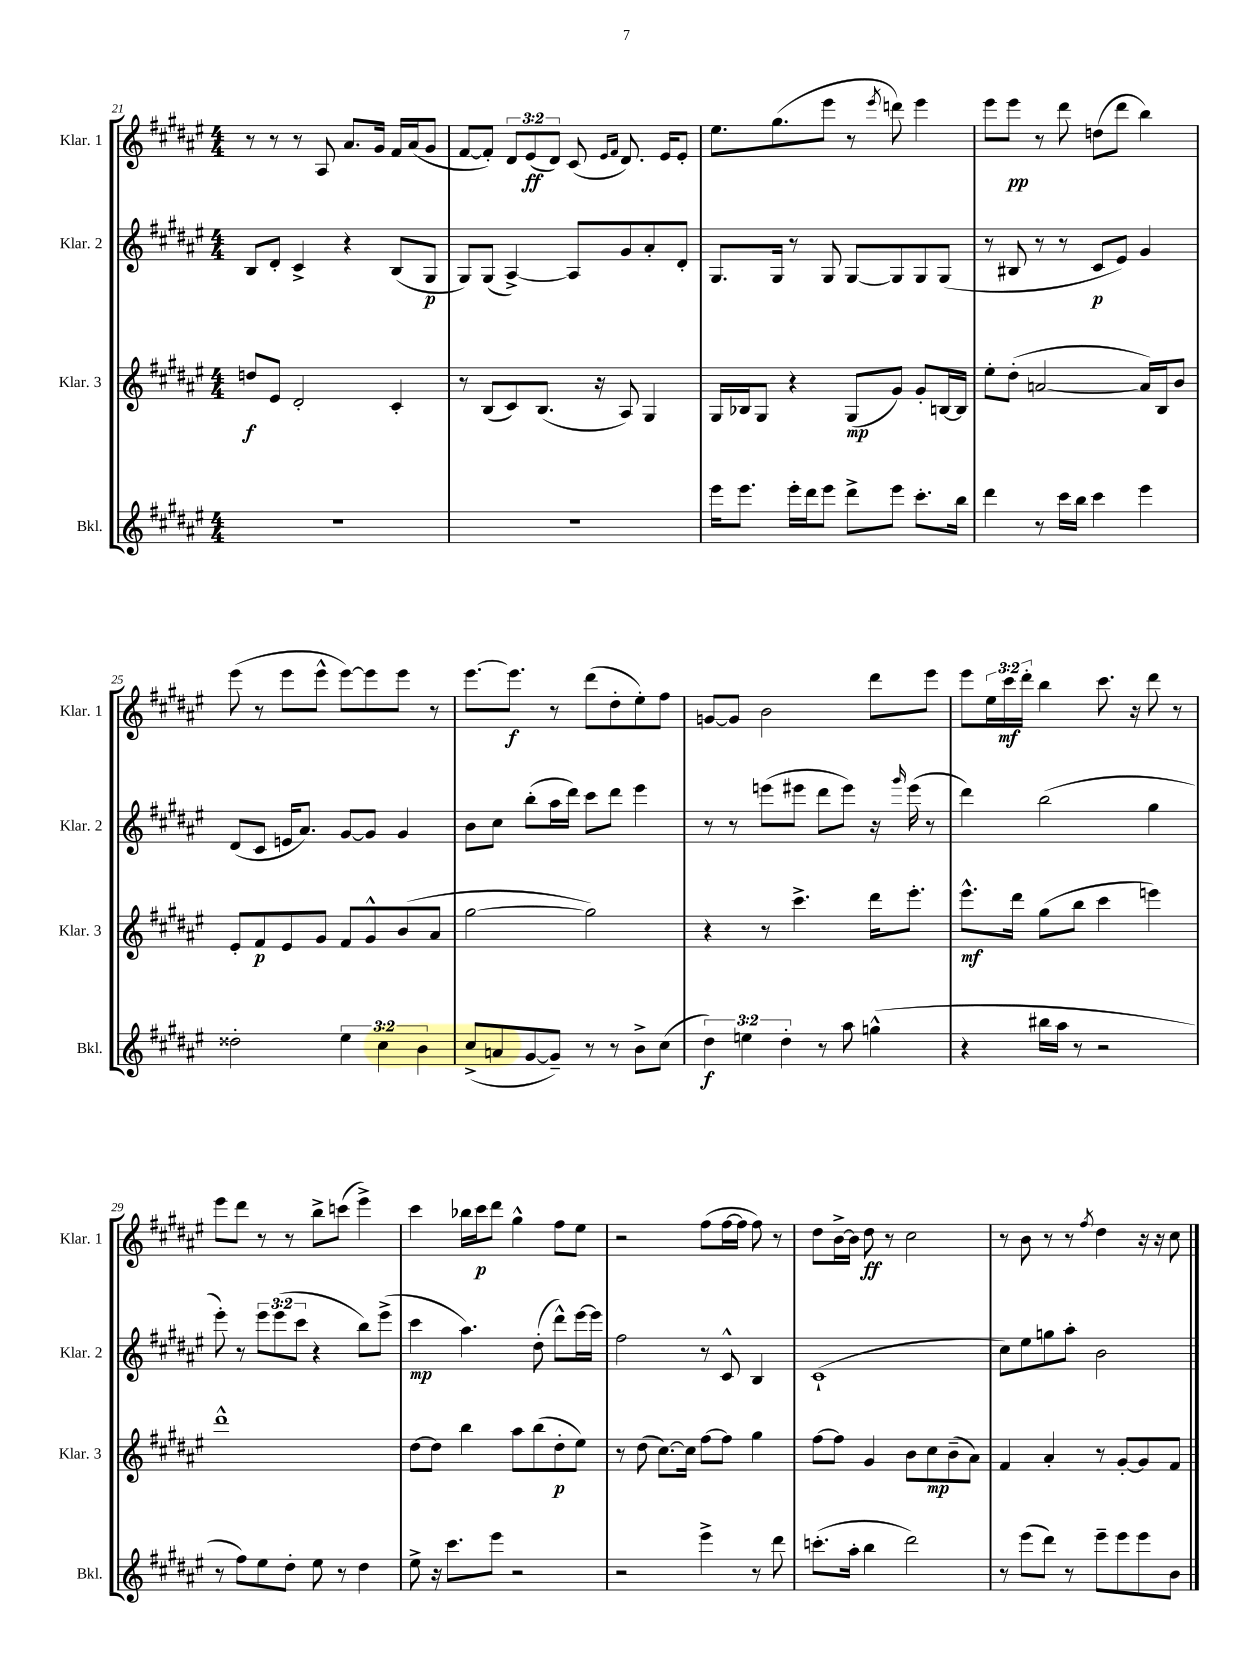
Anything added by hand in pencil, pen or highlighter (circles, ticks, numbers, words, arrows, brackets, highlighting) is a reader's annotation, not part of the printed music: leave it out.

**kern	**kern	**kern	**kern
*staff4	*staff3	*staff2	*staff1
*clefG2	*clefG2	*clefG2	*clefG2
*k[f#c#g#d#a#e#]	*k[f#c#g#d#a#e#]	*k[f#c#g#d#a#e#]	*k[f#c#g#d#a#e#]
*M4/4	*M4/4	*M4/4	*M4/4
1r	8dd	8B	8r
.	8e#	8d#'	8r
.	2d#'	4c#^	8r
.	.	.	8A#
.	.	4r	8.a#
.	.	.	16g#
.	4c#'	(8B	16f#
.	.	.	(16a#
.	.	8G#	8g#
=	=	=	=
1r	8r	8G#)	[8f#
.	(8B	(8G#	8f#'])
.	8c#)	[4A#^)	12d#
.	.	.	(12e#
.	(8.B	.	.
.	.	.	12d#)
.	.	8A#]	(8c#
.	16r	.	.
.	.	.	16qqe#
.	.	.	16qqf#
.	8A#)	8g#	8.d#)
.	4G#	8a#'	.
.	.	.	16e#
.	.	8d#'	8e#'
=	=	=	=
16eee#	16G#	8.G#	8.ee#
8.eee#	16B-	.	.
.	8G#	.	.
.	.	16G#	(8.gg#
16eee#'	4r	8r	.
16ddd#	.	.	.
8eee#	.	8G#	8eee#
8ddd#^	(8G#	[8G#	8r
.	.	.	8qeee#
8eee#	8g#)	8G#]	8ddd)
8.ccc#'	8g#'	8G#	4eee#
.	[16B	(8G#	.
16bb	16B]	.	.
=	=	=	=
4ddd#	8ee#'	8r	8eee#
.	(8dd#'	8B#	8eee#
8r	[2a	8r	8r
16ccc#	.	8r	8ddd#
16bb	.	.	.
4ccc#	.	8c#	(8dd
.	.	8e#)	8ddd#
4eee#	16a])	4g#	4bb)
.	16B	.	.
.	8b	.	.
=	=	=	=
2dd##'	8e#'	(8d#	(8eee#
.	8f#	8c#	8r
.	8e#	16e	8eee#
.	.	8.a#)	.
.	8g#	.	8eee#^^
6ee#	8f#	[8g#	[8eee#)
.	8g#^^	8g#]	8eee#]
6cc#	.	.	.
.	(8b	4g#	8eee#
6b	.	.	.
.	8a#	.	8r
=	=	=	=
(8cc#^	[2gg#	8b	[8.eee#
8a	.	8cc#	.
.	.	.	8.eee#]
[8g#	.	(8bb'	.
8g#~])	.	16aa#	8r
.	.	16ddd#)	.
8r	2gg#])	8ccc#	(8ddd#
8r	.	8ddd#	8dd#'
8b^	.	4eee#	8ee#')
(8cc#	.	.	8ff#
=	=	=	=
6dd#)	4r	8r	[8g
.	.	8r	8g]
6ee	.	.	.
.	8r	(8eee	2b
6dd#'	.	.	.
.	4.ccc#^	8eee#	.
8r	.	8ddd#	.
8aa#	.	8eee#)	.
(4gg^^	16ddd#	16r	8ddd#
.	.	16qqggg#	.
.	8.eee#'	(16eee#	.
.	.	8r	8eee#
=	=	=	=
4r	8.eee#^^	4ddd#)	8eee#
.	.	.	24ee#
.	.	.	24ccc#
.	16ddd#	.	.
.	.	.	24ddd#'
16bb#	(8gg#	(2bb	4bb
16aa#	.	.	.
8r	8bb	.	.
2r	4ccc#	.	8.ccc#
.	.	.	16r
.	4eee)	4gg#	8ddd#
.	.	.	8r
=	=	=	=
8r	1ddd#^^	8eee#')	8eee#
8ff#)	.	8r	8ddd#
8ee#	.	12eee#	8r
.	.	(12eee#	.
8dd#'	.	.	8r
.	.	12ccc#	.
8ee#	.	4r	8bb^
8r	.	.	(8ccc
4dd#	.	8bb)	4eee#^)
.	.	(8eee#^	.
=	=	=	=
8ee#^	[8dd#	4ccc#	4ccc#
16r	8dd#]	.	.
8.ccc#	.	.	.
.	4bb	4.aa#)	16bb-
.	.	.	16ccc#
8eee#	.	.	8ddd#
2r	8aa#	.	4gg#^^
.	(8bb	(8dd#'	.
.	8dd#'	8ddd#^^)	8ff#
.	8ee#)	[16eee#	8ee#
.	.	16eee#]	.
=	=	=	=
2r	8r	2ff#	2r
.	(8dd#	.	.
.	[8.cc#)	.	.
.	16cc#]	.	.
4eee#^	[8ff#	8r	(8ff#
.	8ff#]	8c#^^	[16ff#
.	.	.	16ff#]
8r	4gg#	4B	8ff#)
8ddd#	.	.	8r
=	=	=	=
(8.ccc'	[8ff#	(1c#`	8dd#
.	8ff#]	.	[16b^
16aa#'	.	.	16b]
4bb	4g#	.	8dd#
.	.	.	8r
2ddd#)	8b	.	2cc#
.	8cc#	.	.
.	(8b~	.	.
.	8a#)	.	.
=	=	=	=
8r	4f#	8cc#)	8r
(8eee#	.	8ee#	8b
8ddd#)	4a#'	8gg	8r
8r	.	8aa#'	8r
.	.	.	8qff#
8eee#~	8r	2b	4dd#
8eee#	[8g#'	.	.
8eee#	8g#]	.	16r
.	.	.	16r
8b	8f#	.	8cc#
==	==	==	==
*-	*-	*-	*-
